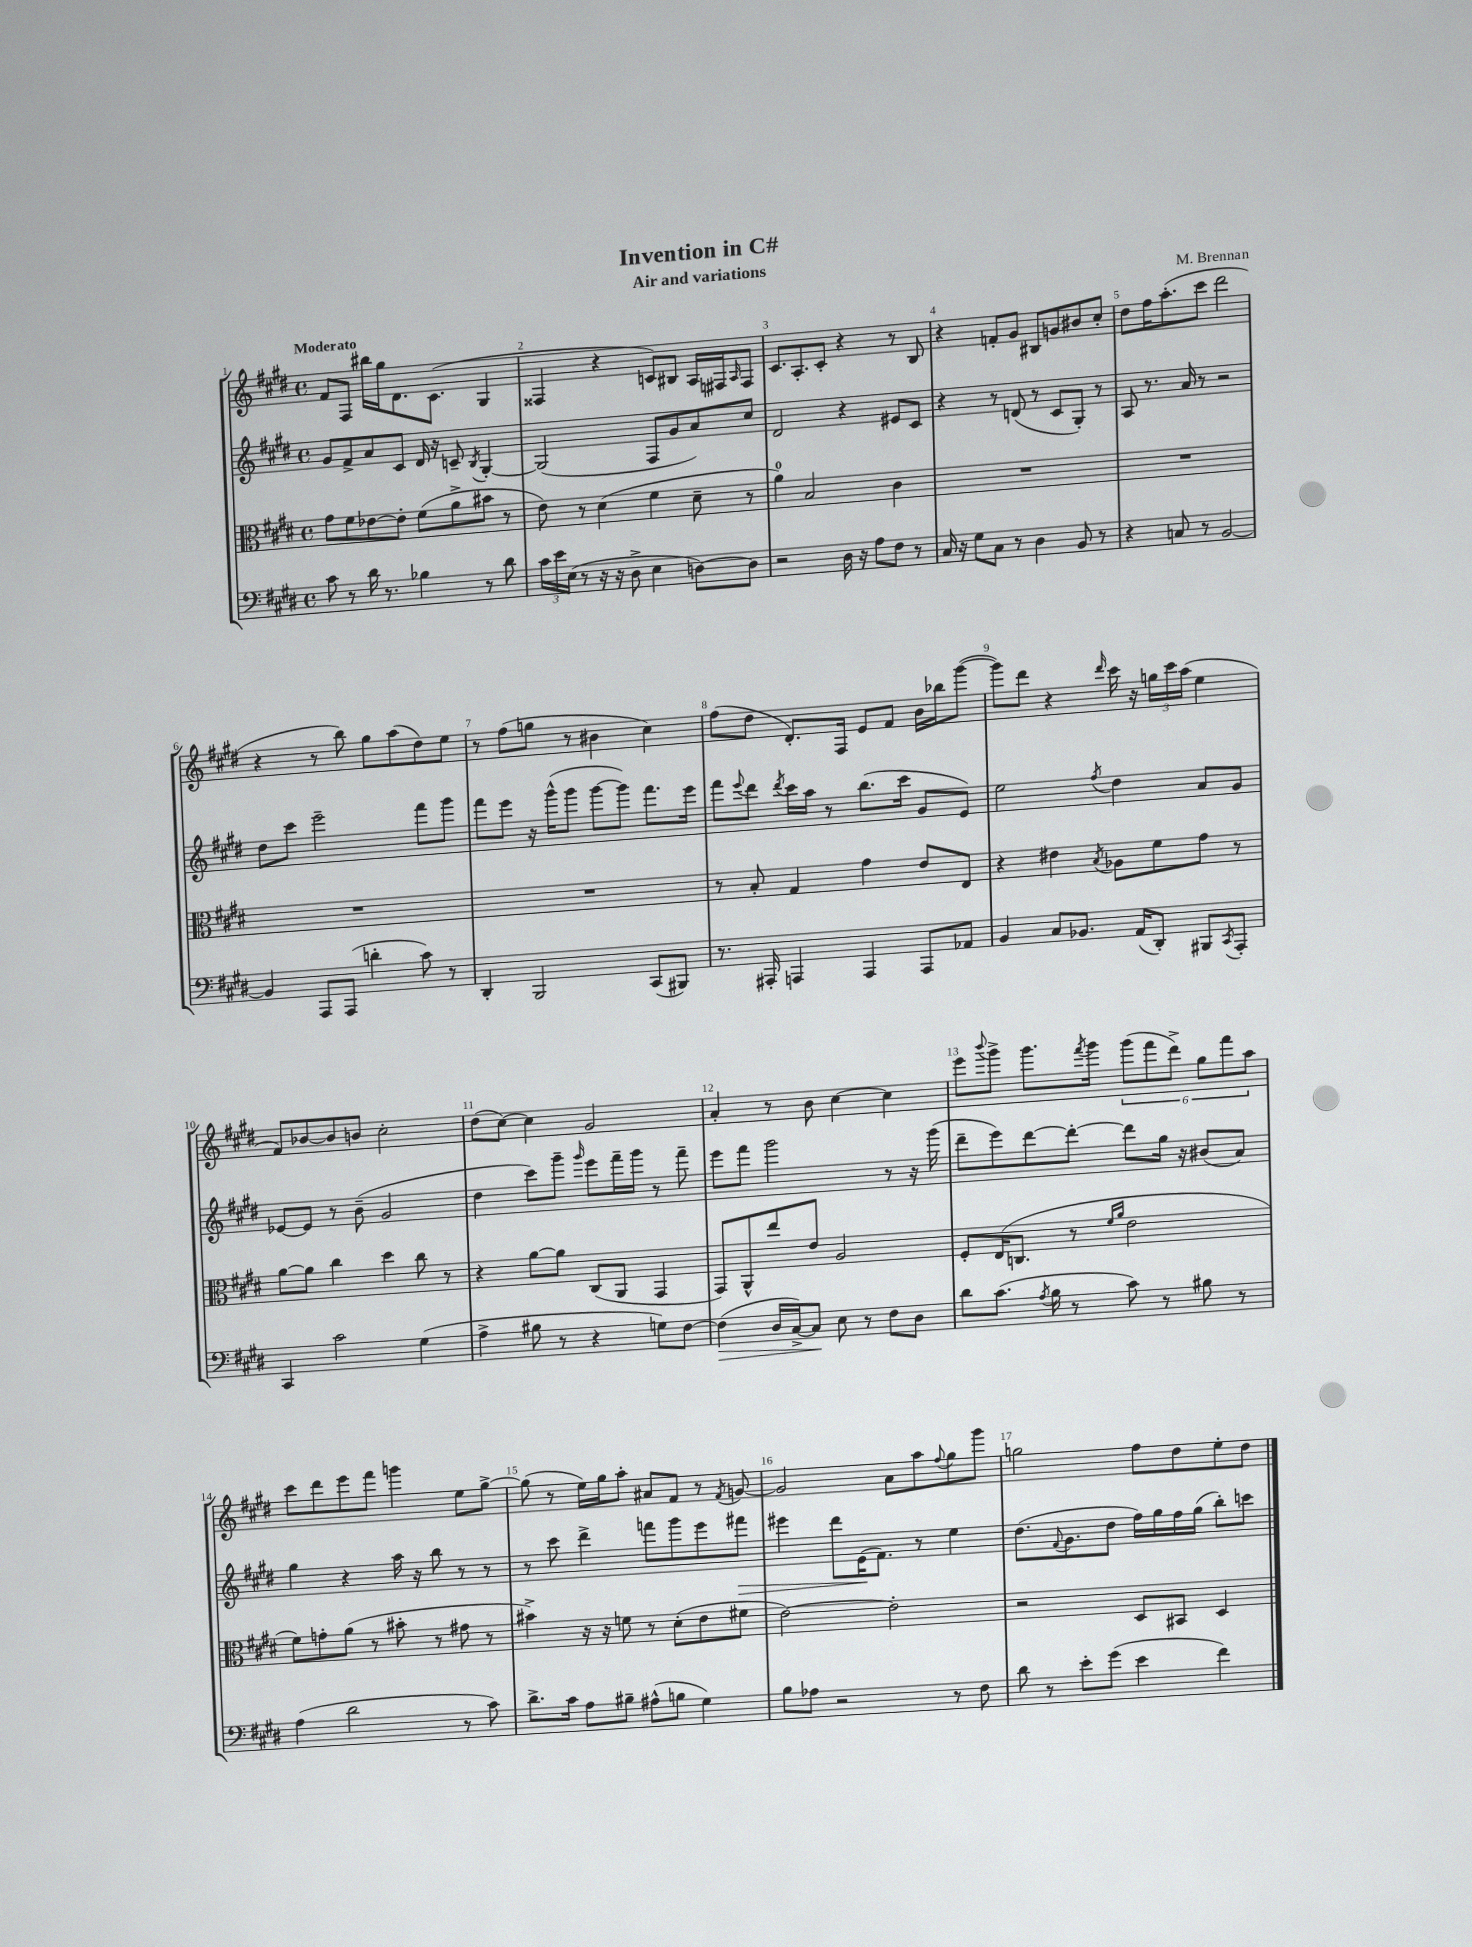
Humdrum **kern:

**kern	**dynam	**kern	**kern	**dynam	**kern
*part4	*part4	*part3	*part2	*part2	*part1
*staff4	*staff4	*staff3	*staff2	*staff2	*staff1
*clefF4	*	*clefC3	*clefG2	*	*clefG2
*k[f#c#g#d#]	*	*k[f#c#g#d#]	*k[f#c#g#d#]	*	*k[f#c#g#d#]
*M4/4	*	*M4/4	*M4/4	*	*M4/4
*met(c)	*	*met(c)	*met(c)	*	*met(c)
=1	=1	=1	=1	=1	=1
!	!	!	!	!	!LO:TX:a:B:t=Moderato
8c#\	.	8g#\L	8g#/L	.	8f#/L
8r	.	8f#\	8f#^/	.	8F#/J
16d#\	.	[8e-X\	8a/	.	16bb#X\LL
8.r	.	.	.	.	16gg#\J
.	.	8e-'\J]	8c#/J	.	8.d#\
4B-X\	.	(8f#\L	16d#/	.	.
.	.	.	16r	.	(8.c#\J
.	.	8a^\	8cn~/	.	.
.	.	.	8qB/	.	.
8r	.	8b#X\J	[4G#'/	.	4G#/
8d#\	.	8r	.	.	.
=2	=2	=2	=2	=2	=2
24c#\LL	.	8e\)	(2G#/]	.	4F##X/
24e\	.	.	.	.	.
(24E\JJ	.	.	.	.	.
8r	.	8r	.	.	.
16r	.	(4d#\	.	.	4r
16r	.	.	.	.	.
8D#^\	.	.	.	.	.
4E\	.	4f#\	8F#/L	.	8cn/L)
.	.	.	8g#/	.	8B#X/J
[8Dn\L)	.	8d#~\	8a/)	.	16A/LL
.	.	.	.	.	16F#X/J
.	.	.	.	.	16qqA/
8D\J]	.	8r	8cc#/J	.	8F#/J
=3	=3	=3	=3	=3	=3
2r	.	4a\)	2d#/	.	8.c#/L
.	.	.	.	.	8.A'/
.	.	2B/	.	.	.
.	.	.	.	.	8c#'/J
16D#\	.	.	4r	.	4r
16r	.	.	.	.	.
8A\L	.	.	.	.	.
8F#\J	.	4c#\	8e#X/L	.	8r
8r	.	.	8c#/J	.	8B/
=4	=4	=4	=4	=4	=4
16C#/	.	1r	4r	.	4r
16r	.	.	.	.	.
8G#\L	.	.	.	.	.
8C#\J	.	.	8r	.	8fn'/L
8r	.	.	(8dn/	.	8g#/J
4D#\	.	.	8r	.	8B#X/L
.	.	.	8c#/L	.	8gn/
8BB/	.	.	8G#'/J)	.	8b#X/
8r	.	.	8r	.	8cc#'/J
=5	=5	=5	=5	=5	=5
4r	.	1r	8A/	.	8dd#\L
.	.	.	8.r	.	16ff#\K
.	.	.	.	.	(8.aa'\
8Cn/	.	.	.	.	.
.	.	.	16a/	.	.
8r	.	.	8r	.	8ccc#\J
[2BB/	.	.	2r	.	2ddd#\
!!LO:LB:g=z
=6	=6	=6	=6	=6	=6
4BB/]	.	1r	8dd#\L	.	4r
.	.	.	8ccc#\J	.	.
8AAA/L	.	.	2eee~\	.	8r
(8AAA/J	.	.	.	.	8bb\)
4dn'\	.	.	.	.	8gg#\L
.	.	.	.	.	(8aa\
8c#\)	.	.	8fff#\L	.	8dd#\)
8r	.	.	8ggg#\J	.	8ee\J
=7	=7	=7	=7	=7	=7
4DD#'/	.	1r	8fff#\L	.	8r
.	.	.	8eee\J	.	(8ff#\L
2BBB/	.	.	16r	.	8ggn\J
.	.	.	(16ggg#^^\KL	.	.
.	.	.	8ggg#\J	.	8r
.	.	.	[8ggg#\L	.	4b#X\
.	.	.	8ggg#\J])	.	.
(8CC#/L	.	.	8.fff#\L	.	4cc#\)
8BBB#X/J)	.	.	.	.	.
.	.	.	16eee\Jk	.	.
=8	=8	=8	=8	=8	=8
8.r	.	8r	8fff#\L	.	(8ff#\L
.	.	.	8qqeee/	.	.
.	.	8B'/	8ddd#\J	.	8dd#\J
16AAA#X'/	.	.	.	.	.
.	.	.	8qddd#/	.	.
4AAAn/	.	4G#/	16ccc#\LL	.	8.d#'/L)
.	.	.	16aa\JJ	.	.
.	.	.	8r	.	.
.	.	.	.	.	16F#/Jk
4AAA/	.	4g#\	(8.bb\L	.	8e/L
.	.	.	.	.	8f#/J
.	.	.	16ccc#\Jk	.	.
8AAA/L	.	8e/L	8g#/L	.	16b\LL
.	.	.	.	.	16bb-X\J
8AA-X/J	.	8E/J	8e/J)	.	([8ggg#\J
=9	=9	=9	=9	=9	=9
4BB/	.	4r	2ee\	.	8ggg#\L])
.	.	.	.	.	8ddd#\J
8C#/L	.	4e#X\	.	.	4r
8.BB-X/J	.	.	.	.	.
.	.	8qB/	8qff#/	.	16qqddd#/
.	.	8A-X\L	4dd#\	.	16ccc#\
(16AA/KL	.	.	.	.	16r
8DD#'/J)	.	8f#\	.	.	24ggn\LL
.	.	.	.	.	24ccc#\
.	.	.	.	.	(24aa\JJ
8BBB#X/L	.	8g#\J	8a/L	.	4ee\
8qCC#/	.	.	.	.	.
8AAA'/J	.	8r	8g#/J	.	.
!!LO:LB:g=z
=10	=10	=10	=10	=10	=10
4CC#/	.	[8a\L	[8e-X/L	.	8f#/L)
.	.	8a\J]	8e-/J]	.	[8b-X/
2c#\	.	4cc#\	8r	.	8b-/]
.	.	.	(8b~\	.	8bn/J
.	.	4dd#\	2g#/	.	2cc#'\
(4G#\	.	8cc#\	.	.	.
.	.	8r	.	.	.
=11	=11	=11	=11	=11	=11
4A^\	.	4r	4dd#\	.	(8dd#\L
.	.	.	.	.	[8cc#\J)
8B#X\	.	[8a\L	8ccc#\L)	.	4cc#\]
8r	.	8a\J]	8ggg#~\J	.	.
.	.	.	16qqggg#/	.	.
4r	.	(8C#/L	8eee\L	.	2g#/
.	.	8AA/J	16fff#~\L	.	.
.	.	.	16ggg#\JJ	.	.
8Gn\L)	.	4GG#/	8r	.	.
[8F#\J	.	.	8fff#~\	.	.
=12	=12	=12	=12	=12	=12
!	!LO:HP:b	!	!	!	!
(4F#\]	>	8GG#/L)	8eee\L	.	4a'/
.	.	8AA^^/	8fff#\J	.	.
16D#/LL	.	8ee/	2ggg#\	.	8r
[16C#^/J)	.	.	.	.	.
8C#/J]	.	8e/J	.	.	8b\
8E\	]	2A/	.	.	[4cc#\
8r	.	.	.	.	.
8F#\L	.	.	8r	.	4cc#\]
8D#\J	.	.	16r	.	.
.	.	.	(16ggg#\	.	.
=13	=13	=13	=13	=13	=13
8d#\L	.	8F#'/L	8ddd#~\L	.	8eee\L
.	.	.	.	.	8qqbbb/
(8.c#\J	.	(16E/K	8eee\)	.	8ggg#^\J
.	.	8.Cn/J	.	.	.
.	.	.	[8ddd#\	.	8.ggg#\L
8qA/	.	.	.	.	.
16B\	.	.	.	.	.
8r	.	8r	8ddd#'\J_	.	.
.	.	.	.	.	8qfff#/
.	.	.	.	.	16ggg#\Jk
.	.	16qqf#/LL	.	.	.
.	.	16qqa/JJ	.	.	.
8c#\)	.	2e\	8ddd#\L]	.	(12ggg#\L
.	.	.	.	.	12fff#\
8r	.	.	16gg#\Jk	.	.
.	.	.	.	.	12ddd#^\J)
.	.	.	16r	.	.
8B#X\	.	.	(8b#X/L	.	12gg#\L
.	.	.	.	.	12fff#\
8r	.	.	8a/J)	.	.
.	.	.	.	.	12aa\J
!!LO:LB:g=z
=14	=14	=14	=14	=14	=14
(4A\	.	8f#\L)	4gg#\	.	8ccc#\L
.	.	8gn'\	.	.	8ddd#\
2d#\	.	(8a\J	4r	.	8eee\
.	.	8r	.	.	8fff#\J
.	.	8b#X'\	16aa\	.	4gggn\
.	.	.	16r	.	.
.	.	8r	8bb\	.	.
8r	.	8g#X\	8r	.	8ee\L
8c#\)	.	8r	8r	.	[8gg#^\J
=15	=15	=15	=15	=15	=15
8.d#^\L	.	4b#X^\)	8r	.	(8gg#\]
.	.	.	8ccc#\	.	8r
16c#\Jk	.	.	.	.	.
8A\L	.	16r	4ddd#^\	.	16ee\LL)
.	.	16r	.	.	16gg#\J
8B#X~\J	.	8fn\	.	.	8aa'\J
(8A#X^^\L	.	8r	8fffn\L	.	8a#X/L
8Bn\J	.	(8d#'\L	8ggg#\	.	8f#/J
4G#\)	.	8e\	8eee\	.	8r
.	.	.	.	.	8qf#/
!	!	!	!	!LO:HP:b	!
.	.	8f#X\J	8fff#X\J	>	[8gn/
=16	=16	=16	=16	=16	=16
8B\L	.	[2e\)	4eee#X\	.	2g/]
8A-X\J	.	.	.	.	.
2r	.	.	8ddd#\L	.	.
.	.	.	(16e\K	.	.
.	.	.	8.f#\J)	]	.
.	.	2e'\]	.	.	8a\L
.	.	.	8r	.	8aa\
.	.	.	.	.	8qqff#/
8r	.	.	4ee\	.	8gg#\
8F#\	.	.	.	.	8ggg#\J
=17	=17	=17	=17	=17	=17
8d#\	.	2r	(8.dd#\L	.	2ggn\
8r	.	.	.	.	.
.	.	.	8qqf#/	.	.
.	.	.	8.g#\	.	.
8e'\L	.	.	.	.	.
(8g#\J	.	.	8dd#\J	.	.
4e\	.	8D#/L	16ff#\LL)	.	8ff#\L
.	.	.	16gg#\	.	.
.	.	8BB#X/J	16ff#\	.	8dd#\
.	.	.	(16gg#\JJ	.	.
4f#\)	.	4D#/	8bb'\L)	.	8ee'\
.	.	.	8cccn\J	.	8dd#\J
==	==	==	==	==	==
*-	*-	*-	*-	*-	*-
